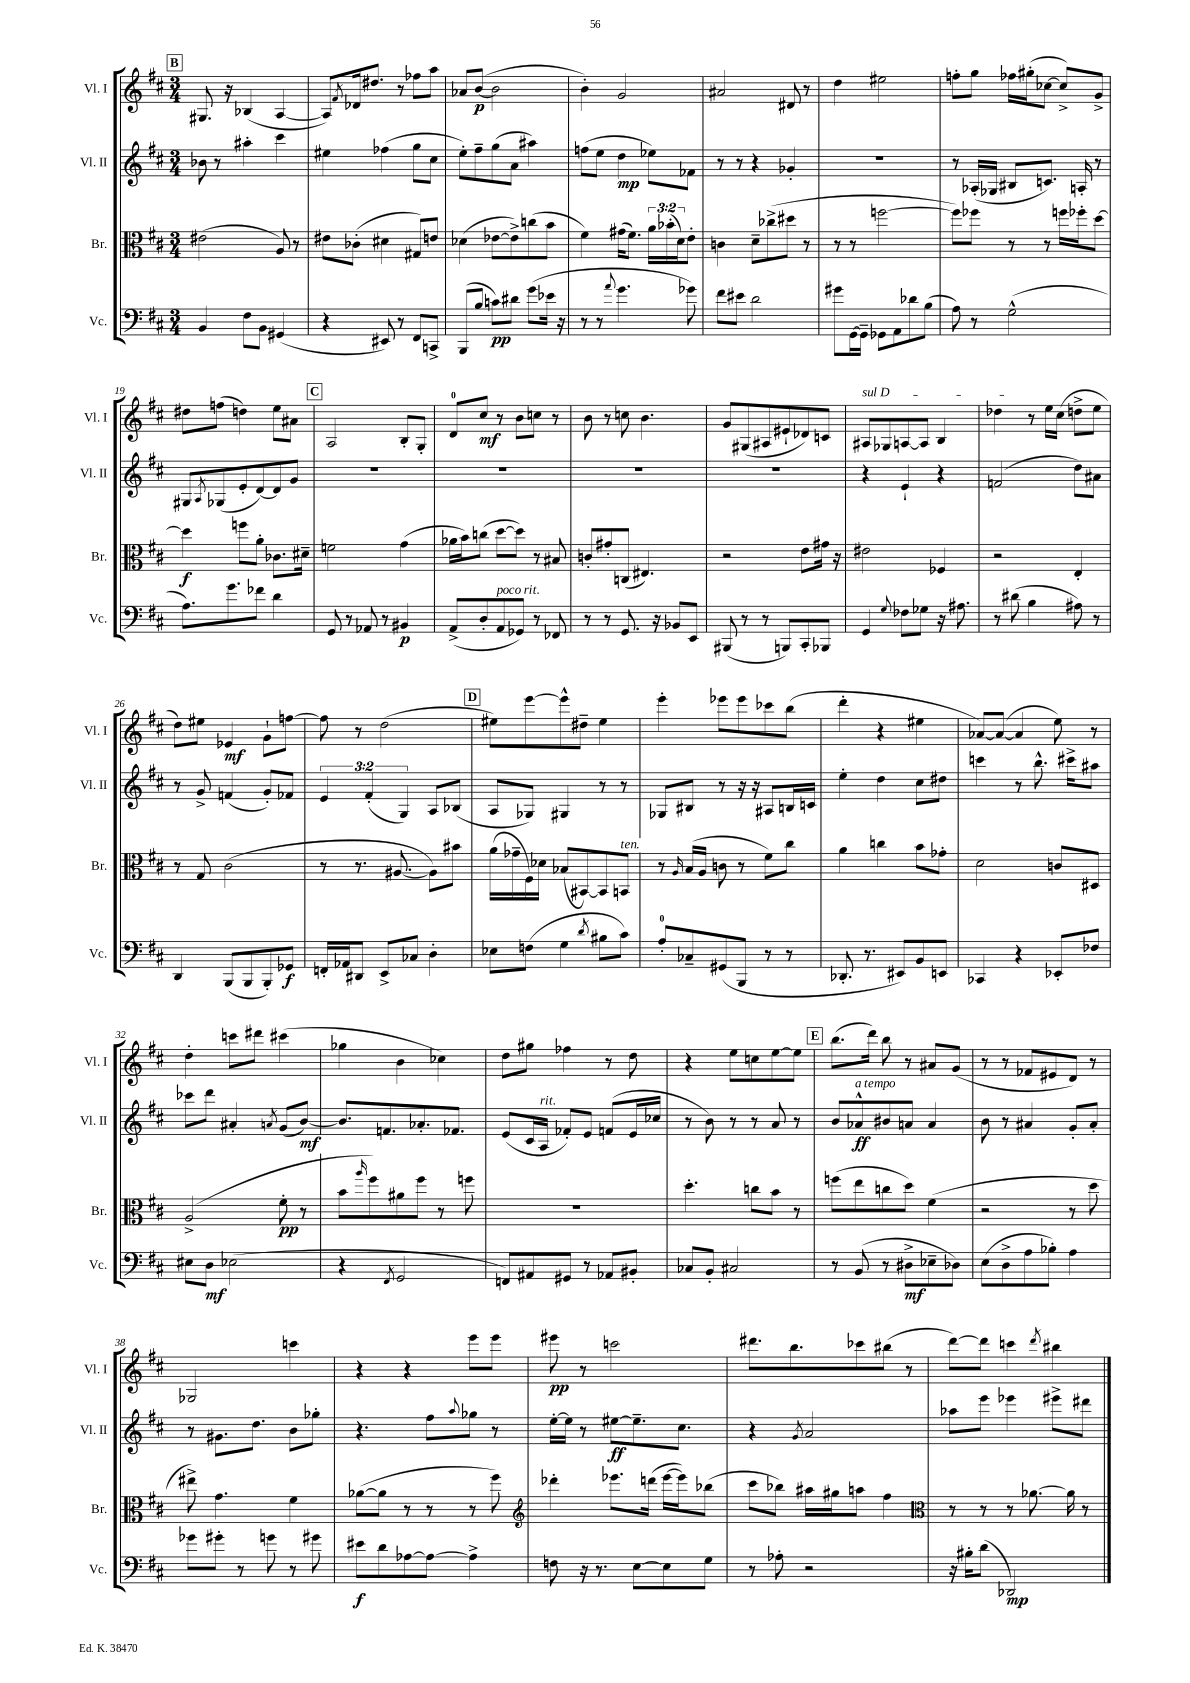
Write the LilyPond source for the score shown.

<<
\new StaffGroup <<
\new Staff = "s0" \with { instrumentName = "Vl. I" shortInstrumentName = "Vl. I" } {
    \clef treble \key d \major \numericTimeSignature \time 3/4
    \mark \markup { \box "B" } gis8. r16 bes4( a4~ |
    a8) \acciaccatura { fis'8 } des'16 dis''8. r8 fes''8 a''8 |
    aes'8 b'8~\p( b'2 |
    b'4-.) g'2 |
    ais'2 dis'8 r8 |
    d''4 eis''2 |
    f''8-. g''8 fes''16 gis''16-.( ces''8~ ces''8->) g'8-> |
    dis''8 f''8( d''4) e''8 ais'8 |
    \mark \markup { \box "C" } a2 b8-. g8-. |
    d'8-0 cis''8\mf r8 b'8 c''8 r8 |
    b'8 r8 c''8 b'4. |
    g'8 gis8( ais8 eis'8-! des'8) c'8 |
    \once \override TextSpanner.bound-details.left.text = \markup { \italic "sul D" } ais8\startTextSpan ges8 a8~ a8 b4 |
    des''4\stopTextSpan r8 e''16 cis''16( d''8-> e''8 |
    d''8) eis''8 ees'4\mf g'8-! f''8~ |
    f''8 r8 d''2( |
    \mark \markup { \box "D" } eis''8) e'''8~ e'''8-^ dis''8-- eis''4 |
    e'''4-. ees'''8 ees'''8 ces'''8 b''8( |
    d'''4-. r4 eis''4 |
    aes'8~) aes'8~( aes'4 e''8) r8 |
    d''4-. c'''8 dis'''8 cis'''4( |
    ges''4 b'4 ces''4) |
    d''8 gis''8 fes''4 r8 d''8 |
    r4 e''8 c''8 e''8~ e''8 |
    \mark \markup { \box "E" } b''8.( d'''16) b''8 r8 ais'8 g'8( |
    r8 r8 fes'8 eis'8 d'8) r8 |
    ges2 c'''4 |
    r4 r4 e'''8 e'''8 |
    eis'''8\pp r8 c'''2 |
    dis'''8. b''8. ces'''8 bis''8( r8 |
    d'''8~) d'''8 c'''4 \acciaccatura { d'''8 } bis''4 \bar "|." |
}
\new Staff = "s1" \with { instrumentName = "Vl. II" shortInstrumentName = "Vl. II" } {
    \clef treble \key d \major \numericTimeSignature \time 3/4 \override Staff.TupletNumber.text = #tuplet-number::calc-fraction-text
    \mark \markup { \box "B" } bes'8 r8 ais''4-. cis'''4 |
    eis''4 fes''4( g''8 cis''8 |
    e''8-.) fis''8-- g''8( a'8 ais''4) |
    f''8( e''8 d''4\mp ees''8) fes'8 |
    r8 r8 r4 ges'4-. |
    R2. |
    r8 aes16-.( ges16 bis8 c'8.) a16-. r8 |
    gis8 \acciaccatura { a8 } ges8( e'8-. d'8~) d'8 g'8 |
    \mark \markup { \box "C" } R2. |
    R2. |
    R2. |
    R2. |
    r4 e'4-! r4 |
    f'2( d''8) ais'8 |
    r8 g'8-> f'4( g'8-.) fes'8 |
    \tuplet 3/2 { e'4 fis'4-.( g4) } a8 bes8( |
    \mark \markup { \box "D" } a8 ges8) gis4 r8 r8 |
    ges8 bis8 r8 r16 r16 ais8 b16 c'16 |
    e''4-. d''4 cis''8 dis''8 |
    c'''4 r8 b''8.-^ cis'''16-> ais''8 |
    ces'''8 d'''8 ais'4-. \acciaccatura { a'8 } g'8( b'8~\mf) |
    b'8. f'8. aes'8.-. fes'8. |
    e'8( cis'16 a16^\markup { \italic "rit." } fes'8-.) e'8 f'8( e'16 ces''16 |
    r8 b'8) r8 r8 a'8 r8 |
    \mark \markup { \box "E" } b'8 aes'8-^\ff^\markup { \italic "a tempo" } bis'8 a'8 a'4 |
    b'8 r8 ais'4 g'8-. ais'8-. |
    r8 gis'8. d''8. b'8 ges''8-. |
    r4. fis''8 \appoggiatura { a''8 } ges''8 r8 |
    e''16~-. e''16 r8 eis''8~\ff eis''8.-- cis''8. |
    r4 \acciaccatura { g'8 } a'2 |
    aes''8 e'''8 ees'''4 eis'''8-> dis'''8 \bar "|." |
}
\new Staff = "s2" \with { instrumentName = "Br." shortInstrumentName = "Br." } {
    \clef alto \key d \major \numericTimeSignature \time 3/4 \override Staff.TupletNumber.text = #tuplet-number::calc-fraction-text
    \mark \markup { \box "B" } eis'2( a8) r8 |
    eis'8 ces'8-.( dis'4 gis8) e'8 |
    des'4( ees'8~ ees'8->) c''8( b'8 |
    fis'4) gis'16( fis'8.) \tuplet 3/2 { a'16 bes'16-.( d'16) } e'8-. |
    c'4 d'8-- ces''8->( dis''8 r8 |
    r8 r8 f''2~ |
    f''8) fes''8 r8 r8 f''16 fes''16-. d''8~ |
    d''4\f f''8 a'8-. ces'8. dis'16-- |
    \mark \markup { \box "C" } f'2 g'4( |
    aes'16 b'16) c''8( d''8~ d''8) r8 bis8 |
    c'8-. gis'8-. c8( eis4.) |
    r2 e'8 gis'16 r16 |
    eis'2 fes4 |
    r2 e4-. |
    r8 g8 cis'2( |
    r8 r8. ais8.~ ais8) bis'8 |
    \mark \markup { \box "D" } a'16( ges'16-- fis16) des'16 bes8( bis,8~) bis,8 b,8^\markup { \italic "ten." } |
    r8 \grace { a16 } b16( a16 c'8 r8 fis'8) cis''8 |
    a'4 c''4 b'8 ges'8-. |
    d'2 c'8 dis8 |
    a2->( fis'8-.\pp r8 |
    b'8 \grace { a''16 } fis''8) ais'8 fis''8 r8 f''8 |
    R2. |
    d''4.-. c''8 b'8 r8 |
    \mark \markup { \box "E" } f''8( e''8 c''8 d''8) fis'4( |
    r2 r8 d''8 |
    eis''8->) g'4. fis'4 |
    aes'8~( aes'8 r8 r8 r8 fis''8) |
    \clef treble des'''4-. ees'''8. d'''16( ees'''16~ ees'''16) bes''8( |
    cis'''8 bes''8) ais''16 gis''16 a''8 fis''4 |
    \clef alto r8 r8 r8 aes'8.~ aes'16 r8 \bar "|." |
}
\new Staff = "s3" \with { instrumentName = "Vc." shortInstrumentName = "Vc." } {
    \clef bass \key d \major \numericTimeSignature \time 3/4
    \mark \markup { \box "B" } b,4 fis8 b,8 gis,4( |
    r4 eis,8) r8 fis,8 c,8-> |
    b,,8( b8 c'8\pp) dis'8 g'8( ees'16 r16 |
    r8 r8 \appoggiatura { a'8 } g'4. ges'8) |
    fis'8 eis'8 d'2 |
    gis'8 g,16~ g,16-- ges,8 a,8 des'8 b8( |
    a8) r8 g2-^( |
    a8.) g'8. fes'8 d'4 |
    \mark \markup { \box "C" } g,8 r8 aes,8 r8 bis,4\p |
    a,8->( d8-. a,8^\markup { \italic "poco rit." } ges,8) r8 fes,8 |
    r8 r8 g,8. r16 bes,8 e,8 |
    bis,,8( r8 r8 b,,8) cis,8-. bes,,8 |
    g,4 \appoggiatura { g8 } fes8 ges8 r16 ais8. |
    r8 dis'8( b4 ais8) r8 |
    d,4 b,,8( b,,8 b,,8-.) ges,8\f |
    f,16-. aes,16 dis,8 e,8-> ces8 d4-. |
    \mark \markup { \box "D" } ees8 f8( g4 \acciaccatura { d'8 } bis8 cis'8) |
    a8-0-. ces8-- gis,8( b,,8 r8 r8 |
    des,8.-. r8. eis,8) b,8 e,8 |
    ces,4 r4 ees,8-. fes8 |
    eis8 d8\mf ees2( |
    r4 \acciaccatura { fis,8 } g,2 |
    f,8) ais,8 gis,8 r8 aes,8 bis,8-. |
    ces8 b,8-. cis2 |
    \mark \markup { \box "E" } r8 b,8( r8 dis8->\mf ees8-- des8) |
    e8( d8-> a8 bes8-.) a4 |
    ges'8 gis'8-. r8 g'8 r8 gis'8 |
    eis'8\f d'8 aes8~ aes8~ aes4-> |
    f8 r16 r8. e8~ e8 g8 |
    r8 aes8-. r2 |
    r16 bis16-. d'8( des,2\mp) \bar "|." |
}
>>
>>
\layout { \context { \Score currentBarNumber = #12 } }
